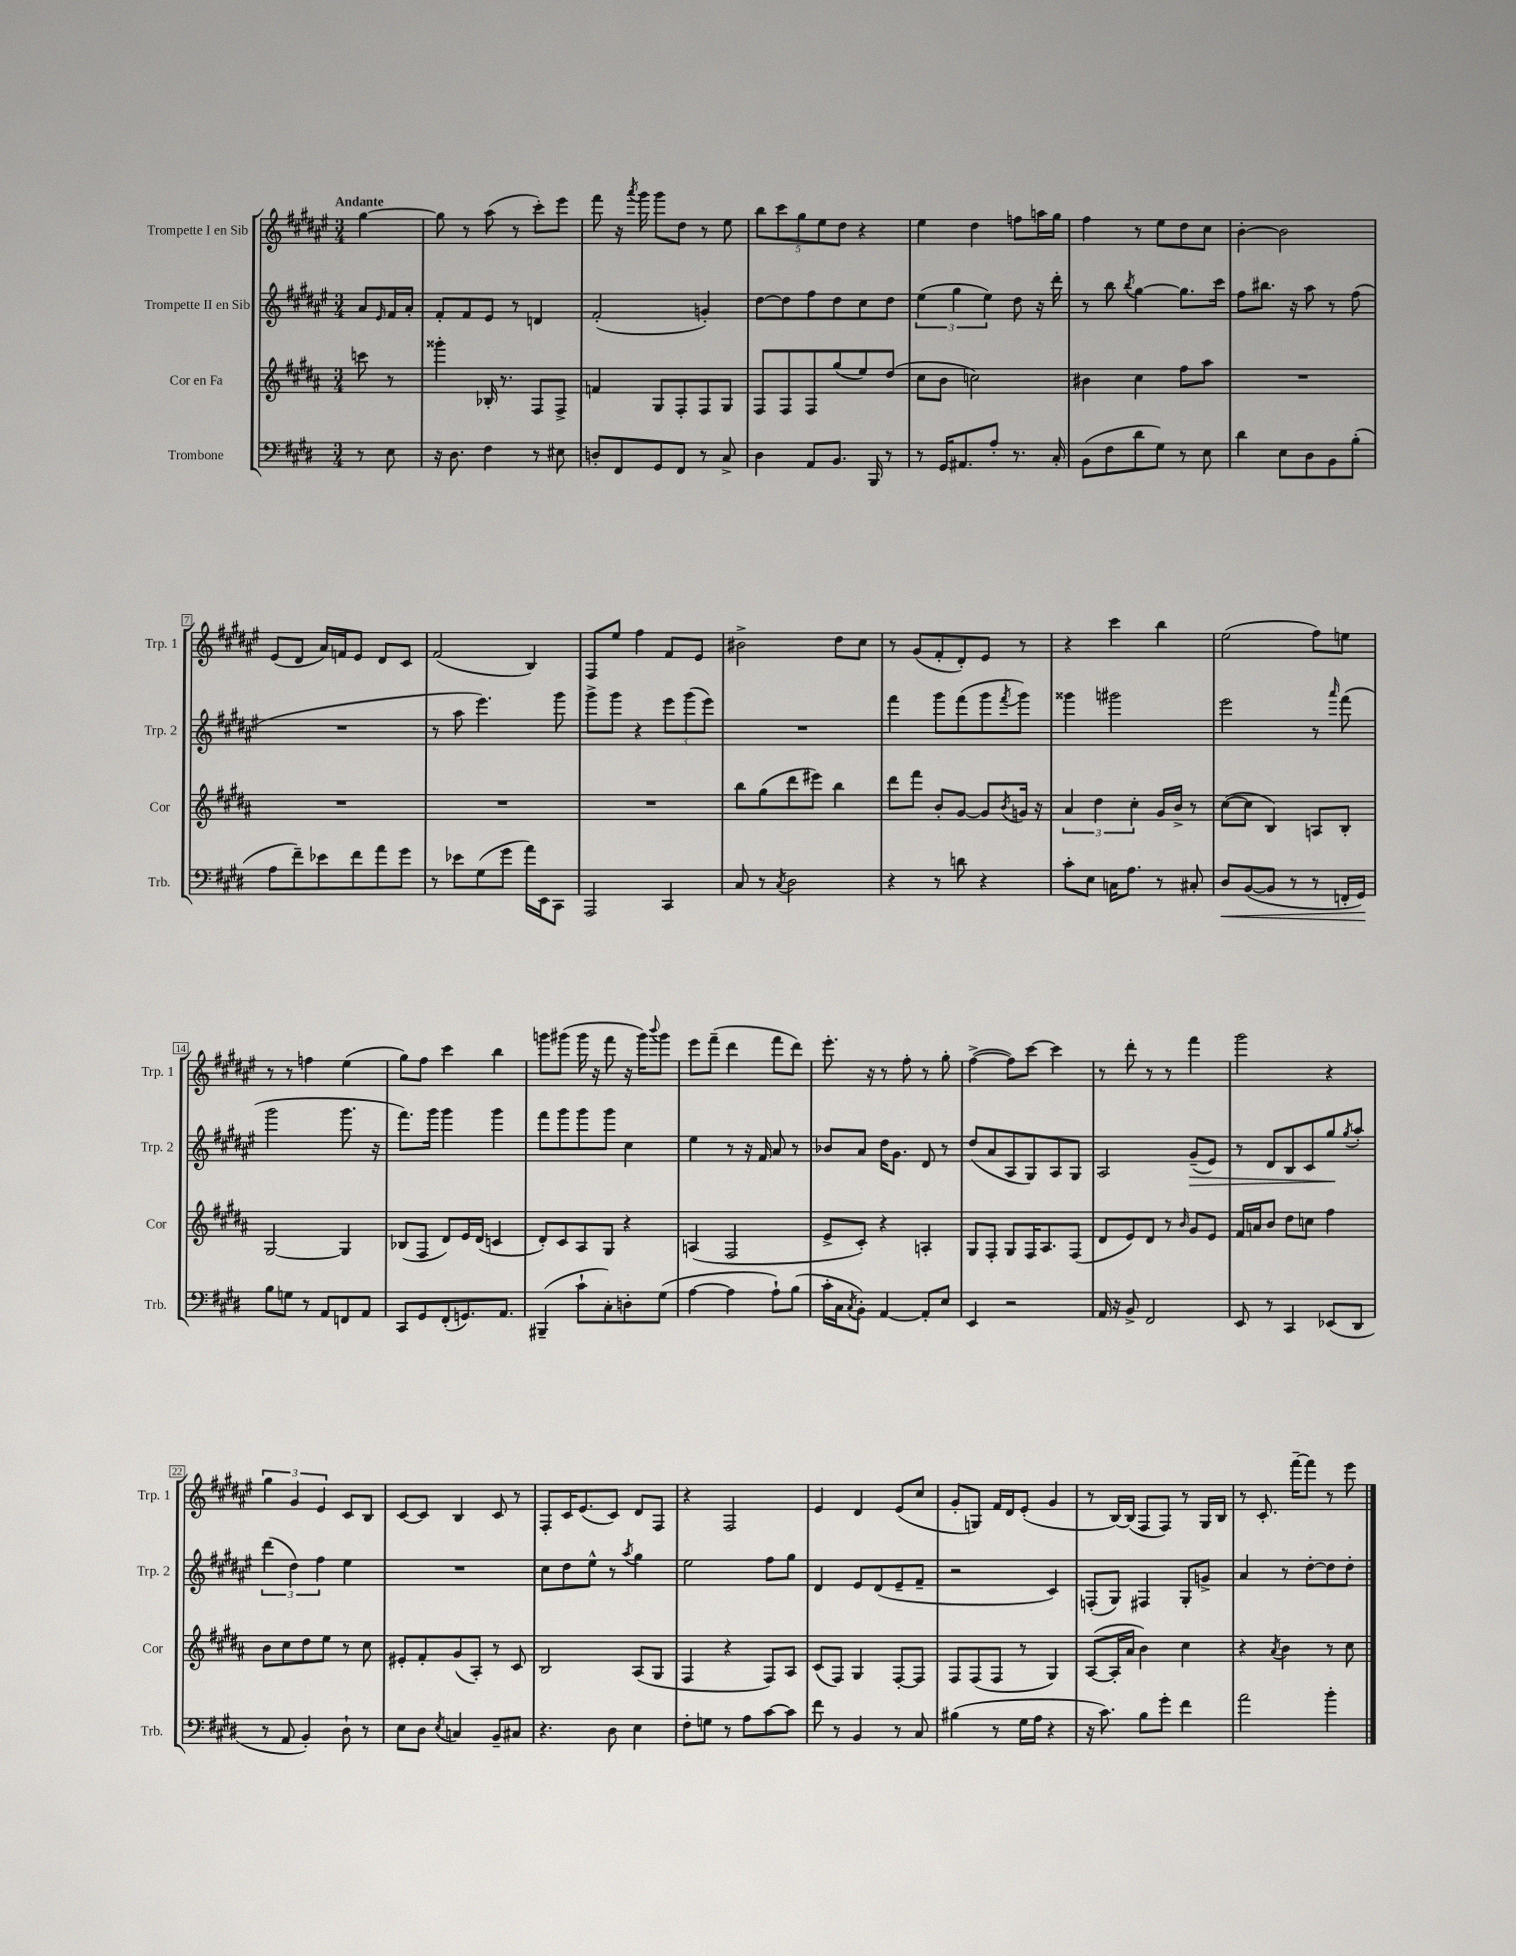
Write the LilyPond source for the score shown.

<<
\new StaffGroup <<
\new Staff = "s0" \with { instrumentName = "Trompette I en Sib" shortInstrumentName = "Trp. 1" } {
    \clef treble \key fis \major \numericTimeSignature \time 3/4 \partial 4 \tempo "Andante"
    gis''4~ |
    gis''8 r8 ais''8( r8 cis'''8-.) eis'''8 |
    fis'''8 r16 \acciaccatura { ais'''8 } gis'''16 gis'''8 dis''8 r8 eis''8 |
    \tuplet 5/4 { b''8 cis'''8 gis''8 eis''8 dis''8 } r4 |
    eis''4 dis''4 f''8 a''16 gis''16 |
    fis''4 r8 eis''8 dis''8 cis''8 |
    b'4~-. b'2 |
    eis'8( dis'8 ais'16) f'16 eis'8 dis'8 cis'8 |
    fis'2( b4) |
    fis8 eis''8 fis''4 fis'8 eis'8 |
    bis'2-> dis''8 cis''8 |
    r8 gis'8( fis'8-. dis'8-.) eis'8 r8 |
    r4 cis'''4 b''4 |
    eis''2( fis''8) e''8 |
    r8 r8 f''4 eis''4( |
    gis''8) fis''8 cis'''4 b''4 |
    g'''8 gis'''8( gis'''16 r16 fis'''8 r16 gis'''16) \appoggiatura { b'''8 } gis'''8 |
    eis'''8 fis'''8--( dis'''4 fis'''8 dis'''8) |
    eis'''8.-. r16 r8 fis''8-. r8 gis''8-. |
    fis''4~->( fis''8) cis'''8~ cis'''4 |
    r8 dis'''8-. r8 r8 fis'''4 |
    gis'''2 r4 |
    \tuplet 3/2 { gis''4 gis'4 eis'4 } cis'8 b8 |
    cis'8~ cis'8 b4 cis'8 r8 |
    fis8-. cis'16 eis'8.( cis'8) dis'8 fis8 |
    r4 fis2 |
    eis'4 dis'4 eis'8( cis''8 |
    gis'8-. g8) fis'16 dis'16 eis'8-.( gis'4 |
    r8 b16~) b16( fis8 fis8) r8 gis16 b16 |
    r8 cis'8.-. fis'''16~-- fis'''8 r8 eis'''8 \bar "|." |
}
\new Staff = "s1" \with { instrumentName = "Trompette II en Sib" shortInstrumentName = "Trp. 2" } {
    \clef treble \key fis \major \numericTimeSignature \time 3/4 \partial 4
    ais'8 \grace { eis'16 } fis'16 ais'16-. |
    fis'8-. fis'8 eis'8 r8 d'4 |
    fis'2-.( g'4-.) |
    dis''8~ dis''8 fis''8 dis''8 cis''8 dis''8 |
    \tuplet 3/2 { eis''4( gis''4 eis''4) } dis''8 r16 dis'''16-. |
    r8 b''8 \acciaccatura { b''8 } gis''4~ gis''8. cis'''16 |
    fis''8 bis''8. r16 ais''8 r8 fis''8( |
    R2. |
    r8 ais''8 eis'''4.) gis'''8 |
    gis'''8-> gis'''8 r4 \tuplet 3/2 { eis'''8 gis'''8( eis'''8) } |
    R2. |
    fis'''4 gis'''8 fis'''8( gis'''8 \acciaccatura { fis'''8 } gis'''8) |
    gisis'''4 gis'''2 |
    eis'''2 r8 \grace { ais'''16 } fis'''8( |
    gis'''2 gis'''8. r16 |
    fis'''8.) gis'''16 gis'''4 gis'''4 |
    fis'''8 gis'''8 gis'''8 gis'''8 cis''4 |
    eis''4 r8 r16 fis'16 ais'8 r8 |
    bes'8 ais'8 dis''16 gis'8. dis'8 r8 |
    dis''8( ais'8 ais8 gis8) ais8 gis8 |
    ais2 gis'8--\>( eis'8) |
    r8 dis'8 b8 cis'8 gis''8\! \acciaccatura { gis''8 } ais''8-. |
    \tuplet 3/2 { dis'''4( dis''4) fis''4 } eis''4 |
    R2. |
    cis''8 dis''8 eis''8-^ r8 \acciaccatura { ais''8 } gis''4 |
    eis''2 fis''8 gis''8 |
    dis'4 eis'8 dis'8( eis'8-- fis'8-- |
    r2 cis'4) |
    f8-.( gis8) fis4 gis8-. g'8-> |
    ais'4 r8 dis''8~-. dis''8 dis''8-. \bar "|." |
}
\new Staff = "s2" \with { instrumentName = "Cor en Fa" shortInstrumentName = "Cor" } {
    \clef treble \key b \major \numericTimeSignature \time 3/4 \partial 4
    c'''8 r8 |
    gisis'''4-. bes16-. r8. fis8 fis8-> |
    f'4 gis8 fis8-. fis8 gis8 |
    fis8 fis8 fis8 gis''8( e''8) dis''8( |
    cis''8 b'8 c''2) |
    bis'4 cis''4 fis''8 ais''8 |
    R2. |
    R2. |
    R2. |
    R2. |
    b''8 gis''8( dis'''8 eis'''8) b''4 |
    dis'''8 fis'''8 b'8-. gis'8~ gis'8 \acciaccatura { b'8 } g'16 r16 |
    \tuplet 3/2 { ais'4 dis''4 cis''4-. } gis'16 b'16-> r8 |
    cis''8~( cis''8 b4) a8 b8-. |
    gis2~ gis4 |
    bes8( fis8 dis'8) e'16 dis'16( c'4 |
    dis'8-.) cis'8 ais8 gis8 r4 |
    a4( fis2 |
    e'8-> cis'8-.) r4 a4-. |
    gis8 fis8-. gis8 fis16 ais8. fis8( |
    dis'8 e'8) dis'8 r8 \grace { b'16 } gis'8 e'8 |
    fis'16 a'16 b'8 dis''8 c''8 fis''4 |
    b'8 cis''8 dis''8 e''8 r8 cis''8 |
    eis'8-. fis'8-. gis'8( ais8-.) r8 cis'8 |
    b2 ais8( gis8 |
    fis4 r4 fis8) ais8 |
    cis'8( fis8) gis4 fis8~-. fis8 |
    fis8 fis8( fis8 r8 gis4) |
    ais8~( ais16-. ais'16 b'4) cis''4 |
    r4 \acciaccatura { ais'8 } b'4 r8 cis''8 \bar "|." |
}
\new Staff = "s3" \with { instrumentName = "Trombone" shortInstrumentName = "Trb." } {
    \clef bass \key e \major \numericTimeSignature \time 3/4 \partial 4
    r8 e8 |
    r16 dis8. fis4 r8 eis8 |
    d8-. fis,8 gis,8 fis,8 r8 cis8-> |
    dis4 a,8 b,8. b,,16 r8 |
    r8 gis,16 ais,8. a8-. r8. cis16-. |
    b,8( fis8 dis'8 gis8) r8 e8 |
    dis'4 e8 dis8 b,8 b8-.( |
    a8 fis'8--) ees'8 fis'8 a'8 gis'8 |
    r8 ees'8 gis8( gis'8 a'16) e,16 cis,8 |
    a,,2 cis,4 |
    cis8 r8 \acciaccatura { cis8 } dis2 |
    r4 r8 d'8 r4 |
    cis'8-. e8 c16 a8. r8 cis8-. |
    dis8\< b,8~( b,8 r8 r8 f,16-. gis,16\!) |
    b8 g8 r8 a,8 f,8 a,8 |
    cis,8 gis,8 fis,8-.( g,8.) a,8. |
    bis,,4--( cis'8-! cis8-.) d8-. gis8( |
    a4~ a4 a8-!) b8( |
    cis'16-. cis16 \acciaccatura { cis8 } b,8-.) a,4~ a,8-. e8 |
    e,4 r2 |
    a,16 r16 b,8-> fis,2 |
    e,8 r8 cis,4 ees,8( dis,8 |
    r8 a,8 b,4-.) dis8-! r8 |
    e8 dis8 \acciaccatura { e8 } c4 b,8-- cis8 |
    r4. dis8 e4 |
    fis8-. g8 r8 a8 cis'8~ cis'8 |
    fis'8 r8 b,4 r8 cis8 |
    bis4( r8 gis16 a16 r4 |
    r16 cis'8.) b8 gis'8-. fis'4 |
    a'2 b'4-. \bar "|." |
}
>>
>>
\layout { \context { \Score \override BarNumber.stencil = #(make-stencil-boxer 0.1 0.3 ly:text-interface::print) } }
